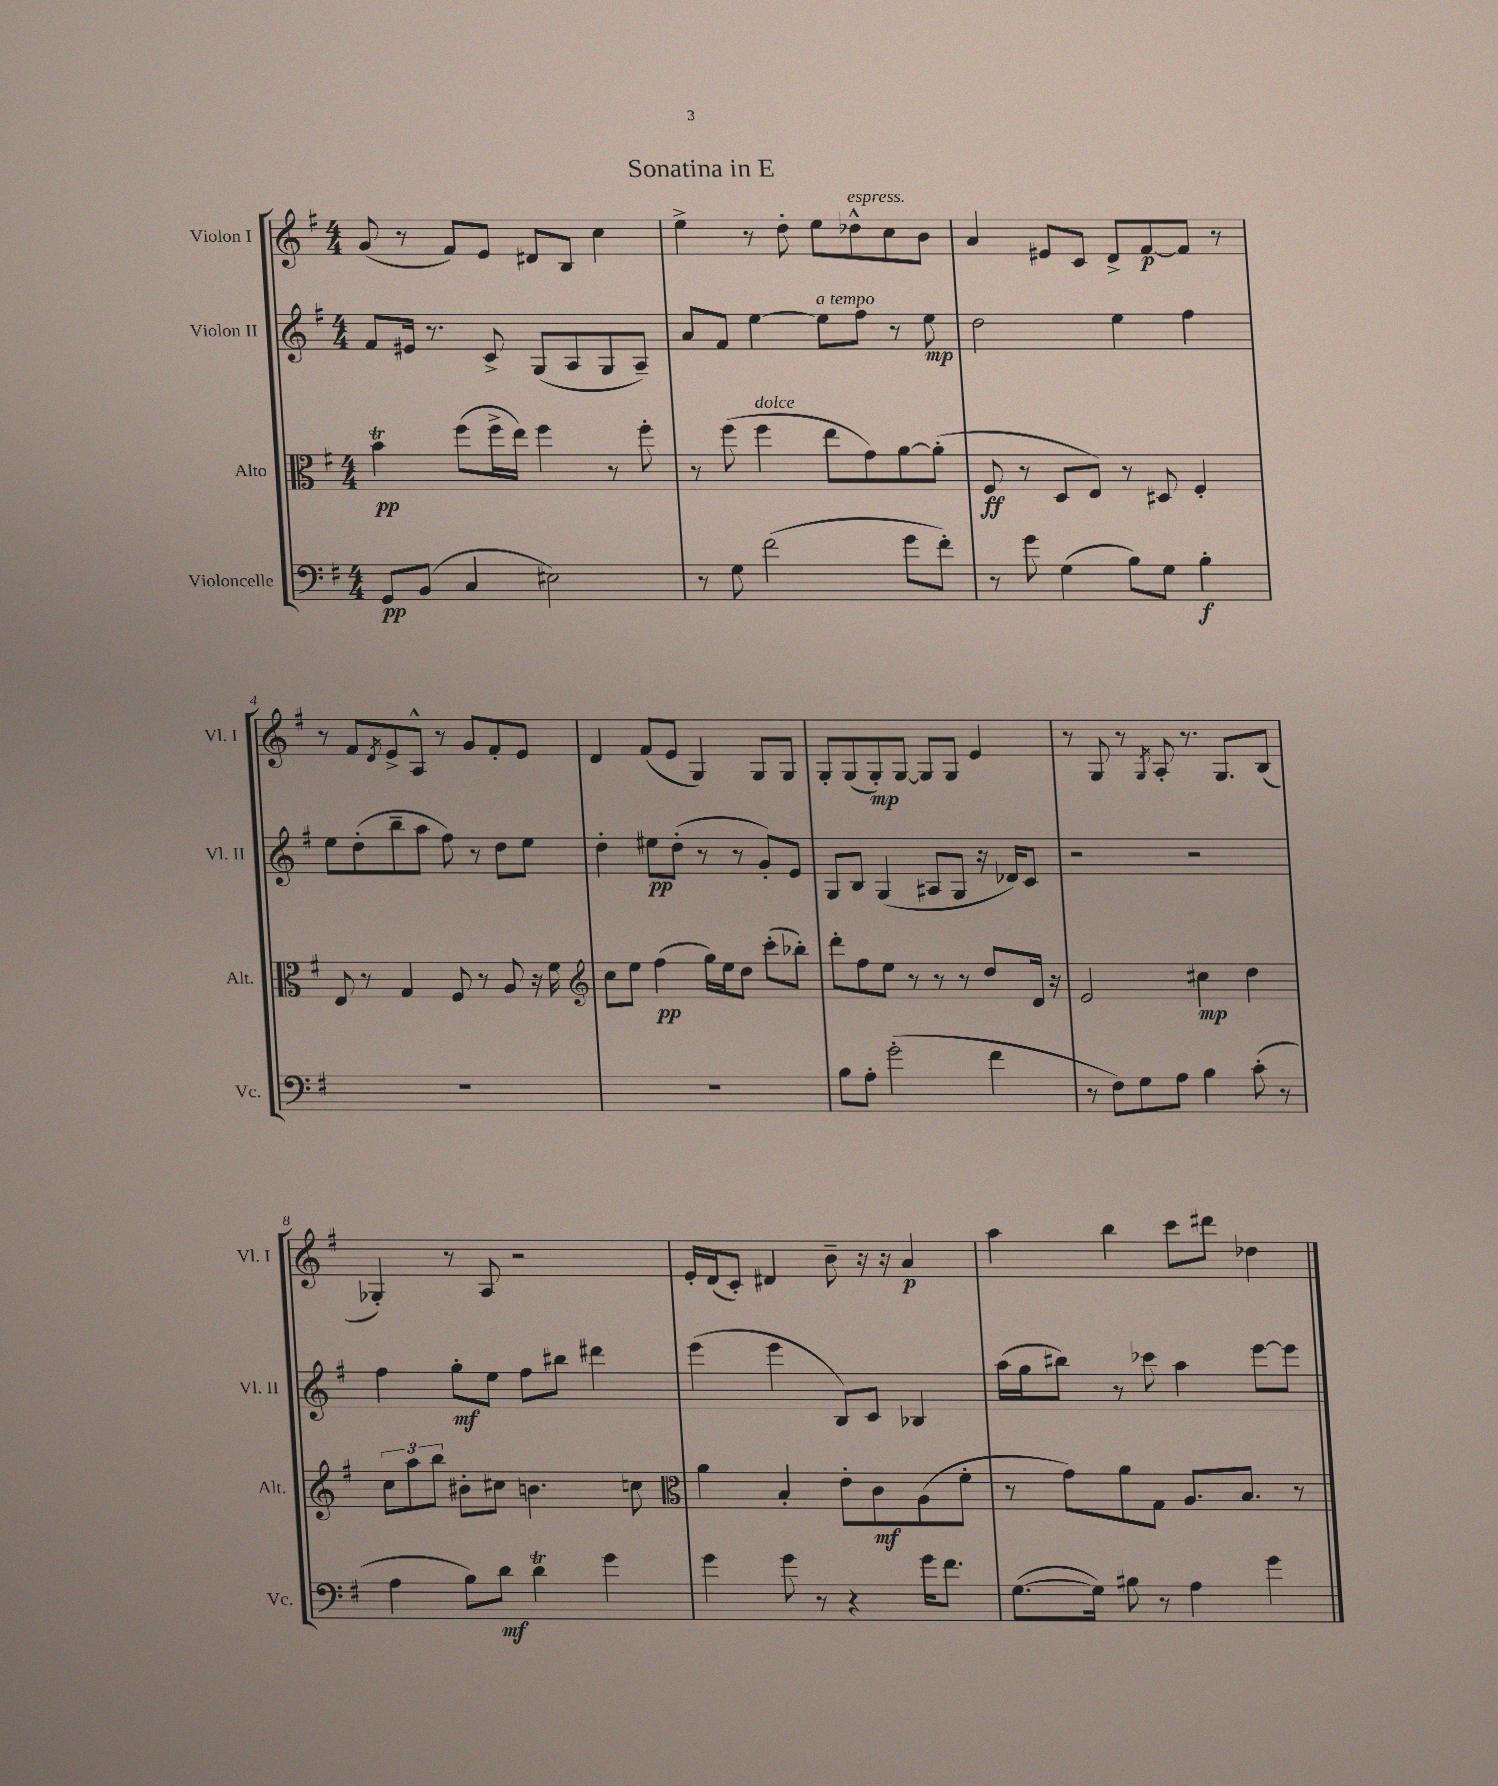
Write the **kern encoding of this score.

**kern	**dynam	**kern	**dynam	**kern	**dynam	**kern	**dynam
*part4	*part4	*part3	*part3	*part2	*part2	*part1	*part1
*staff4	*staff4	*staff3	*staff3	*staff2	*staff2	*staff1	*staff1
*I"Violoncelle	*	*I"Alto	*	*I"Violon II	*	*I"Violon I	*
*I'Vc.	*	*I'Alt.	*	*I'Vl. II	*	*I'Vl. I	*
*clefF4	*	*clefC3	*	*clefG2	*	*clefG2	*
*k[f#]	*	*k[f#]	*	*k[f#]	*	*k[f#]	*
*M4/4	*	*M4/4	*	*M4/4	*	*M4/4	*
=1	=1	=1	=1	=1	=1	=1	=1
8GG/L	pp	4bt\	pp	8f#/L	.	(8g/	.
(8BB/J	.	.	.	16e#X/Jk	.	8r	.
.	.	.	.	8.r	.	.	.
4C/	.	(8ff#\L	.	.	.	8f#/L)	.
.	.	16ff#^\L	.	8c^/	.	8e/J	.
.	.	16ee\JJ)	.	.	.	.	.
2E#X\)	.	4ff#\	.	(8G/L	.	8d#X/L	.
.	.	.	.	8A/	.	8B/J	.
.	.	8r	.	8G/	.	4cc\	.
.	.	8ff#'\	.	8A~/J)	.	.	.
=2	=2	=2	=2	=2	=2	=2	=2
8r	.	8r	.	8a/L	.	4ee^\	.
8G\	.	(8ff#\	.	8f#/J	.	.	.
!	!	!LO:TX:a:i:t=dolce	!	!	!	!	!
(2f#\	.	4ff#\	.	[4ee\	.	8r	.
.	.	.	.	.	.	8dd'\	.
!	!	!	!	!LO:TX:a:i:t=a tempo	!	!	!
.	.	8ee\L	.	8ee\L]	.	8ee\L	.
!	!	!	!	!	!	!LO:TX:a:i:t=espress.	!
.	.	8g\)	.	8ff#\J	.	8dd-X^^\	.
8g\L	.	[8a\	.	8r	.	8cc\	.
8f#'\J)	.	(8a'\J]	.	8ee\	mp	8b\J	.
=3	=3	=3	=3	=3	=3	=3	=3
8r	.	8F#/	ff	2dd\	.	4a/	.
8g\	.	8r	.	.	.	.	.
(4G\	.	8D/L	.	.	.	8e#X/L	.
.	.	8E/J)	.	.	.	8c/J	.
8B\L)	.	8r	.	4ee\	.	8d^/L	.
8G\J	.	8D#X/	.	.	.	[8f#/	p
4B'\	f	4F#'/	.	4ff#\	.	8f#/J]	.
.	.	.	.	.	.	8r	.
!!LO:LB:g=z
=4	=4	=4	=4	=4	=4	=4	=4
1r	.	8E/	.	8ee\L	.	8r	.
.	.	8r	.	(8dd'\	.	8f#/L	.
.	.	.	.	.	.	8qd/	.
.	.	4G/	.	8bb~\	.	8e^/	.
.	.	.	.	8aa\J	.	8A^^/J	.
.	.	8F#/	.	8ff#\)	.	8r	.
.	.	8r	.	8r	.	8g/L	.
.	.	8A/	.	8dd\L	.	8f#'/	.
.	.	16r	.	8ee\J	.	8e/J	.
.	.	16f#\	.	.	.	.	.
=5	=5	=5	=5	=5	=5	=5	=5
*	*	*clefG2	*	*	*	*	*
1r	.	8cc\L	.	4dd'\	.	4d/	.
.	.	8ee\J	.	.	.	.	.
.	.	(4ff#\	pp	8ee#X\L	pp	(8f#/L	.
.	.	.	.	(8dd'\J	.	8e/J	.
.	.	16gg\LL)	.	8r	.	4G/)	.
.	.	16ee\J	.	.	.	.	.
.	.	8dd\J	.	8r	.	.	.
.	.	(8ccc'\L	.	8g'/L)	.	8G/L	.
.	.	8bb-X'\J)	.	8e/J	.	8G/J	.
=6	=6	=6	=6	=6	=6	=6	=6
8B\L	.	8ddd'\L	.	8G/L	.	8G'/L	.
8A'\J	.	8ff#\	.	8B/J	.	(8G/	.
(2g'\	.	8ee\J	.	(4G/	.	8G'/)	mp
.	.	8r	.	.	.	[8G/J	.
.	.	8r	.	8A#X/L	.	8G/L]	.
.	.	8r	.	8G/J	.	8G/J	.
4f#\	.	8dd/L	.	16r	.	4e/	.
.	.	.	.	16d-X/KL)	.	.	.
.	.	16d/Jk	.	8c/J	.	.	.
.	.	16r	.	.	.	.	.
=7	=7	=7	=7	=7	=7	=7	=7
8r	.	2e/	.	2r	.	8r	.
8F#\L)	.	.	.	.	.	8G/	.
8G\	.	.	.	.	.	8r	.
.	.	.	.	.	.	8qG/	.
8A\J	.	.	.	.	.	8A'/	.
4B\	.	4cc#X\	mp	2r	.	8.r	.
.	.	.	.	.	.	8.G/L	.
(8c'\	.	4dd\	.	.	.	.	.
8r	.	.	.	.	.	(8B/J	.
!!LO:LB:g=z
=8	=8	=8	=8	=8	=8	=8	=8
4A\	.	12cc\L	.	4ff#\	.	4G-X'/)	.
.	.	12aa\	.	.	.	.	.
.	.	12bb\J	.	.	.	.	.
8B\L)	.	8b#X'\L	.	8gg'\L	mf	8r	.
8d\J	mf	8cc#X\J	.	8ee\J	.	8A/	.
4dT\	.	4.bn\	.	8ff#\L	.	2r	.
.	.	.	.	8bb#X\J	.	.	.
4g\	.	.	.	4ddd#X\	.	.	.
.	.	8ccn\	.	.	.	.	.
=9	=9	=9	=9	=9	=9	=9	=9
*	*	*clefC3	*	*	*	*	*
4g\	.	4a\	.	(4eee\	.	16e'/LL	.
.	.	.	.	.	.	(16d/J	.
.	.	.	.	.	.	8c'/J)	.
8g\	.	4B'/	.	4eee\	.	4d#X/	.
8r	.	.	.	.	.	.	.
4r	.	8e'\L	.	8B/L)	.	8b~\	.
.	.	8c\	mf	8c/J	.	16r	.
.	.	.	.	.	.	16r	.
16g\KL	.	(8A\	.	4B-X/	.	4a/	p
8.f#\J	.	.	.	.	.	.	.
.	.	8f#'\J	.	.	.	.	.
=10	=10	=10	=10	=10	=10	=10	=10
([8.G\L	.	8r	.	(16aa\LL	.	4aa\	.
.	.	.	.	16gg\J	.	.	.
.	.	8g\L)	.	8bb#X\J)	.	.	.
16G\Jk])	.	.	.	.	.	.	.
8B#X\	.	8a\	.	8r	.	4bb\	.
8r	.	8G\J	.	8ccc-X\	.	.	.
4A\	.	8.A/L	.	4aa\	.	8ccc\L	.
.	.	.	.	.	.	8ddd#X\J	.
.	.	8.B/J	.	.	.	.	.
4g\	.	.	.	[8eee\L	.	4dd-X\	.
.	.	8r	.	8eee\J]	.	.	.
==	==	==	==	==	==	==	==
*-	*-	*-	*-	*-	*-	*-	*-
